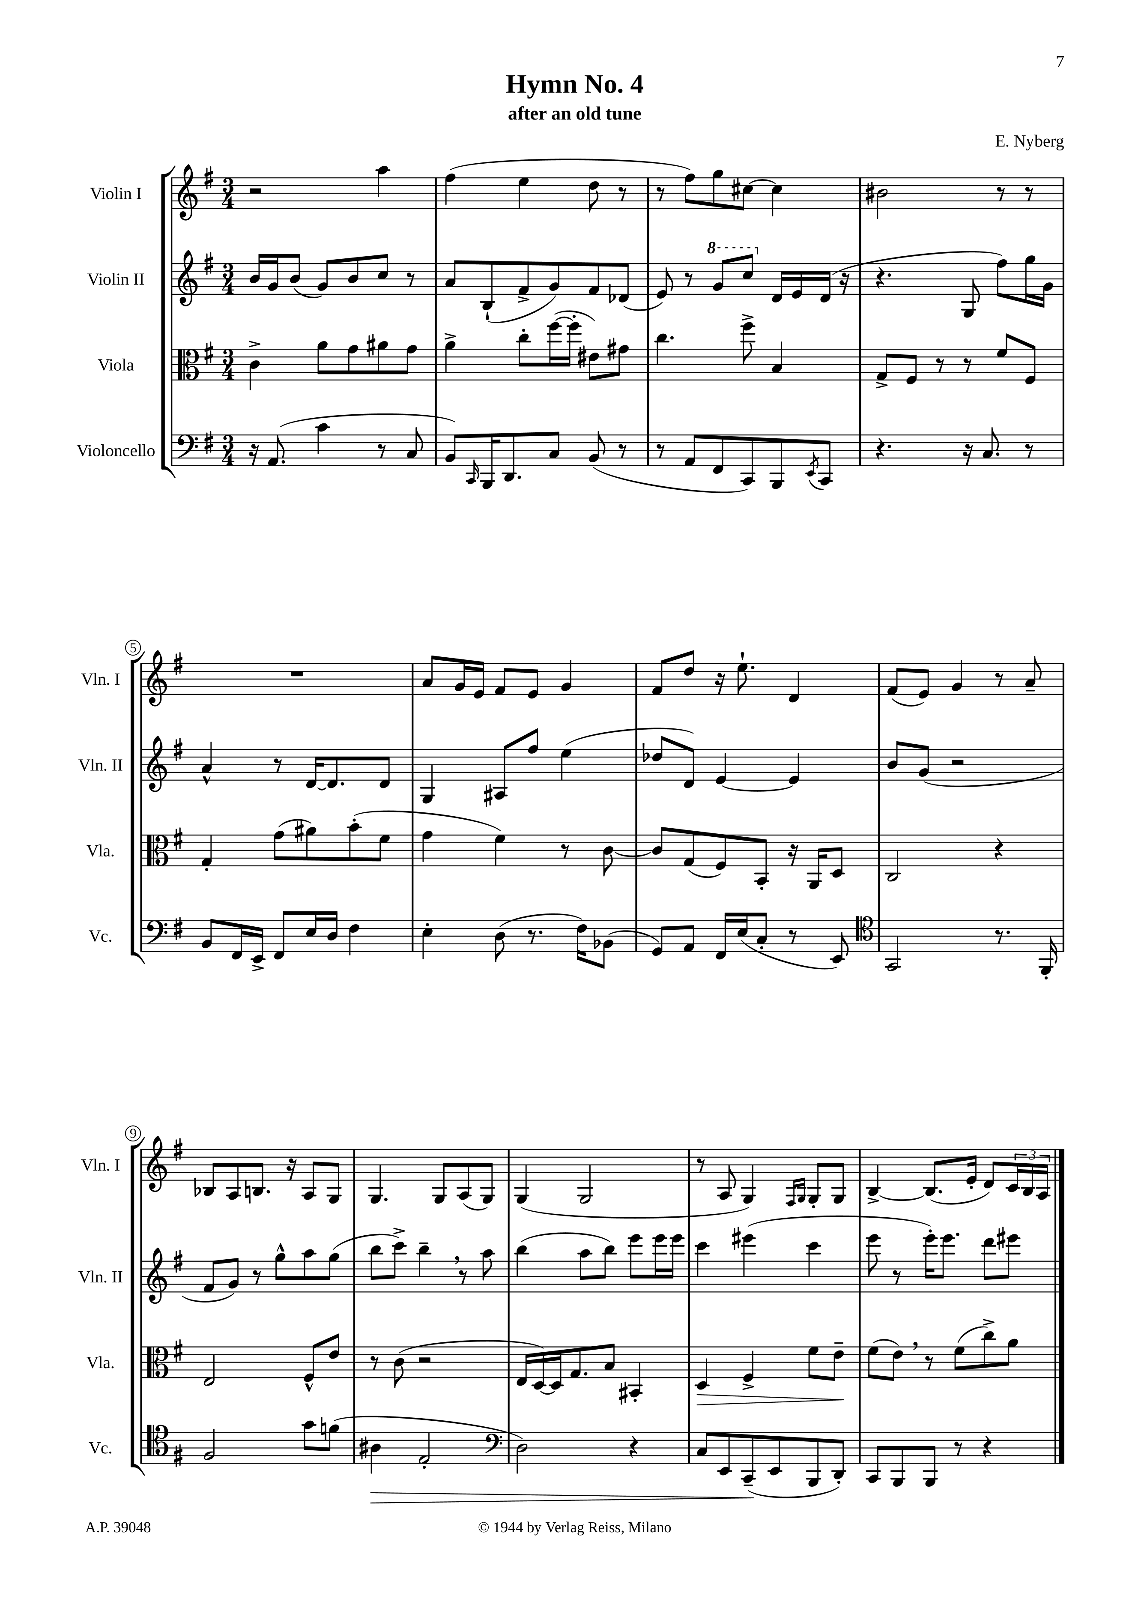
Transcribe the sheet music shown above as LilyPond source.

\header { title = "Hymn No. 4" composer = "E. Nyberg" subtitle = "after an old tune" }
<<
\new StaffGroup <<
\new Staff = "s0" \with { instrumentName = "Violin I" shortInstrumentName = "Vln. I" } {
    \clef treble \key g \major \numericTimeSignature \time 3/4
    r2 a''4 |
    fis''4( e''4 d''8 r8 |
    r8 fis''8) g''8 cis''8~ cis''4 |
    bis'2 r8 r8 |
    R2. |
    a'8 g'16 e'16 fis'8 e'8 g'4 |
    fis'8 d''8 r16 e''8.-! d'4 |
    fis'8( e'8) g'4 r8 a'8-- |
    bes8 a8 b8. r16 a8 g8 |
    g4. g8 a8( g8) |
    g4( g2 |
    r8 a8 g4) \grace { fis16 g16 } g8-. g8 |
    b4~-> b8.( e'16-. d'8) \tuplet 3/2 { c'16 b16 a16 } \bar "|." |
}
\new Staff = "s1" \with { instrumentName = "Violin II" shortInstrumentName = "Vln. II" } {
    \clef treble \key g \major \numericTimeSignature \time 3/4
    b'16 g'16 b'8( g'8) b'8 c''8 r8 |
    a'8 b8-!( fis'8-> g'8) fis'8 des'8( |
    e'8) r8 \ottava #1 g''8 c'''8 \ottava #0 d'16 e'16 d'16( r16 |
    r4. g8 fis''8) g''16 g'16 |
    a'4-^ r8 d'16~ d'8. d'8 |
    g4 ais8 fis''8 e''4( |
    des''8 d'8) e'4~ e'4 |
    b'8 g'8( r2 |
    fis'8 g'8) r8 g''8-^ a''8 g''8( |
    b''8 c'''8->) b''4-- \breathe r8 a''8 |
    b''4( a''8 b''8) e'''8 e'''16 e'''16 |
    c'''4 eis'''4( c'''4 |
    e'''8 r8 e'''16-.) e'''8. d'''8 eis'''8 \bar "|." |
}
\new Staff = "s2" \with { instrumentName = "Viola" shortInstrumentName = "Vla." } {
    \clef alto \key g \major \numericTimeSignature \time 3/4
    c'4-> a'8 g'8 ais'8 g'8 |
    a'4-> c''8-. fis''16~( fis''16-. eis'8) gis'8 |
    c''4. fis''8-> b4 |
    g8-> fis8 r8 r8 fis'8 fis8 |
    g4-. g'8( ais'8) b'8-.( fis'8 |
    g'4 fis'4) r8 c'8~ |
    c'8 g8( fis8) b,8-. r16 a,16 d8 |
    c2 r4 |
    e2 fis8-^ e'8 |
    r8 c'8( r2 |
    e16 d16~) d16 g8. b8 bis,4-. |
    d4\> fis4-> fis'8 e'8--\! |
    fis'8( e'8) \breathe r8 fis'8( c''8->) a'8 \bar "|." |
}
\new Staff = "s3" \with { instrumentName = "Violoncello" shortInstrumentName = "Vc." } {
    \clef bass \key g \major \numericTimeSignature \time 3/4
    r16 a,8.( c'4 r8 c8 |
    b,8) \grace { c,16 } b,,16 d,8. c8 b,8( r8 |
    r8 a,8 fis,8 c,8) b,,8 \acciaccatura { e,8 } c,8 |
    r4. r16 c8. r8 |
    b,8 fis,16 e,16-> fis,8 e16 d16 fis4 |
    e4-. d8( r8. fis16) bes,8( |
    g,8) a,8 fis,16 e16( c8-. r8 e,8) |
    \clef tenor g,2 r8. fis,16-. |
    fis2 g'8 f'8( |
    ais4\> e2-. |
    \clef bass d2) r4 |
    c8 e,8 c,8--\!( e,8 b,,8 d,8-.) |
    c,8 b,,8 b,,8 r8 r4 \bar "|." |
}
>>
>>
\layout { \context { \Score \override BarNumber.stencil = #(make-stencil-circler 0.1 0.3 ly:text-interface::print) } }
